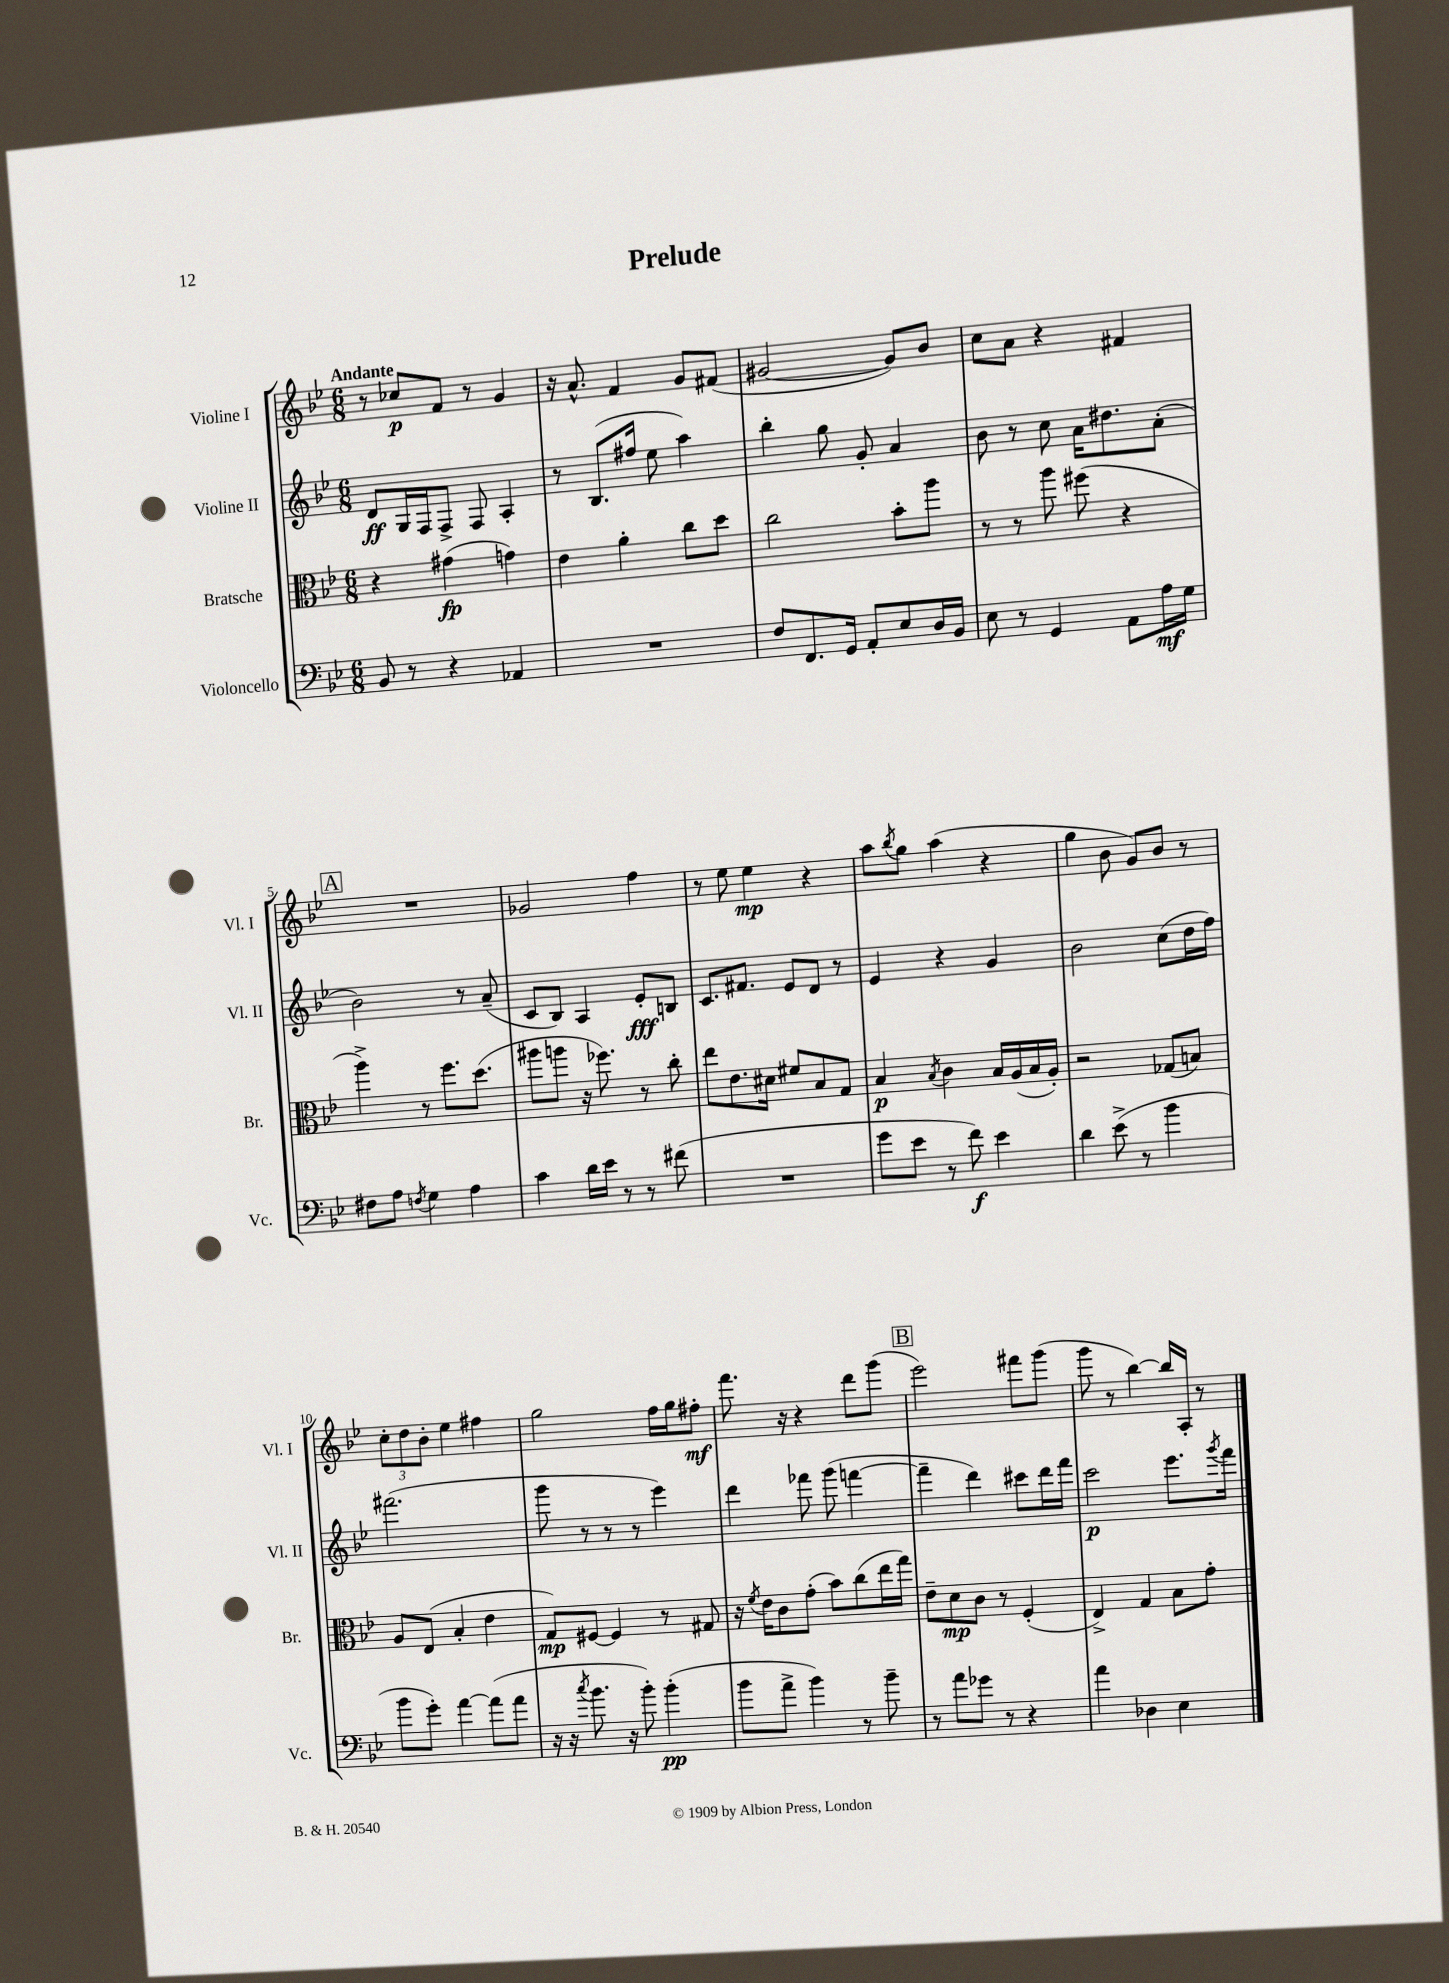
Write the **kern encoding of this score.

**kern	**dynam	**kern	**dynam	**kern	**dynam	**kern	**dynam
*part4	*part4	*part3	*part3	*part2	*part2	*part1	*part1
*staff4	*staff4	*staff3	*staff3	*staff2	*staff2	*staff1	*staff1
*I"Violoncello	*	*I"Bratsche	*	*I"Violine II	*	*I"Violine I	*
*I'Vc.	*	*I'Br.	*	*I'Vl. II	*	*I'Vl. I	*
*clefF4	*	*clefC3	*	*clefG2	*	*clefG2	*
*k[b-e-]	*	*k[b-e-]	*	*k[b-e-]	*	*k[b-e-]	*
*M6/8	*	*M6/8	*	*M6/8	*	*M6/8	*
=1	=1	=1	=1	=1	=1	=1	=1
!	!	!	!	!	!	!LO:TX:a:B:t=Andante	!
8BB-/	.	4r	.	8d/L	ff	8r	.
8r	.	.	.	16G/L	.	8cc-X/L	p
.	.	.	.	16F/J	.	.	.
4r	.	(4g#X\	fp	8F^/J	.	8f/J	.
.	.	.	.	8F/	.	8r	.
4AA-X/	.	4gn\)	.	4A'/	.	4g/	.
=2	=2	=2	=2	=2	=2	=2	=2
2.r	.	4e-\	.	8r	.	16r	.
.	.	.	.	.	.	8.a^^/	.
.	.	.	.	(8.B-/L	.	.	.
.	.	4a'\	.	.	.	4f/	.
.	.	.	.	16ff#X/Jk	.	.	.
.	.	.	.	8ee-\	.	.	.
.	.	8cc\L	.	4aa\)	.	8g/L	.
.	.	8dd\J	.	.	.	(8f#X/J	.
=3	=3	=3	=3	=3	=3	=3	=3
8F/L	.	2cc\	.	4bb-'\	.	[2g#X/	.
8.FF/	.	.	.	.	.	.	.
.	.	.	.	8gg\	.	.	.
16GG/Jk	.	.	.	.	.	.	.
8AA'/L	.	.	.	8g'/	.	.	.
8E-/	.	8b-'\L	.	4a/	.	8g#/L])	.
16D/L	.	8aa\J	.	.	.	8b-/J	.
16BB-/JJ	.	.	.	.	.	.	.
=4	=4	=4	=4	=4	=4	=4	=4
8E-\	.	8r	.	8b-\	.	8cc\L	.
8r	.	8r	.	8r	.	8a\J	.
4GG/	.	8aa\	.	8cc\	.	4r	.
.	.	(8ff#X\	.	16a\KL	.	.	.
.	.	.	.	8.dd#X\	.	.	.
8AA\L	.	4r	.	.	.	4f#X/	.
16A\L	mf	.	.	(8a'\J	.	.	.
16G\JJ	.	.	.	.	.	.	.
!!LO:LB:g=z
!!LO:REH:place=s1:t=A
=5	=5	=5	=5	=5	=5	=5	=5
8F#X\L	.	4aa^\)	.	2b-\)	.	2.r	.
8A\J	.	.	.	.	.	.	.
8qFn/	.	.	.	.	.	.	.
4G\	.	8r	.	.	.	.	.
.	.	8.ff\L	.	.	.	.	.
4A\	.	.	.	8r	.	.	.
.	.	(8.dd\J	.	.	.	.	.
.	.	.	.	(8a~/	.	.	.
=6	=6	=6	=6	=6	=6	=6	=6
4c\	.	8aa#X\L	.	8c/L	.	2g-X/	.
.	.	8aan\J	.	8B-/J)	.	.	.
16d\LL	.	16r	.	4A/	.	.	.
16e-\JJ	.	8.ff-X\)	.	.	.	.	.
8r	.	.	.	.	.	.	.
8r	.	8r	.	8e-'/L	fff	4ff\	.
(8f#X\	.	8cc'\	.	8Bn/J	.	.	.
=7	=7	=7	=7	=7	=7	=7	=7
2.r	.	8ee-\L	.	8.c/L	.	8r	.
.	.	8.e-\	.	.	.	8ee-\	.
.	.	.	.	8.f#X/J	.	.	.
.	.	.	.	.	.	4ee-\	mp
.	.	16d#X\Jk	.	.	.	.	.
.	.	8f#X/L	.	8e-/L	.	.	.
.	.	8B-/	.	8d/J	.	4r	.
.	.	8G/J	.	8r	.	.	.
=8	=8	=8	=8	=8	=8	=8	=8
8g\L	.	4B-/	p	4e-/	.	8aa\L	.
.	.	.	.	.	.	8qbb-/	.
8e-\J	.	.	.	.	.	8gg\J	.
.	.	8qB-/	.	.	.	.	.
8r	.	4c\	.	4r	.	(4aa\	.
8f\)	f	.	.	.	.	.	.
4e-\	.	16B-/LL	.	4g/	.	4r	.
.	.	(16A/	.	.	.	.	.
.	.	16B-/	.	.	.	.	.
.	.	16A'/JJ)	.	.	.	.	.
=9	=9	=9	=9	=9	=9	=9	=9
4d\	.	2r	.	2b-\	.	4gg\	.
(8e-^\	.	.	.	.	.	8b-\	.
8r	.	.	.	.	.	8g/L)	.
4b-\	.	(8G-X/L	.	(8cc\L	.	8b-/J	.
.	.	8Bn/J)	.	16dd\L	.	8r	.
.	.	.	.	16ff\JJ)	.	.	.
!!LO:LB:g=z
=10	=10	=10	=10	=10	=10	=10	=10
8b-\L	.	8A/L	.	(2.fff#X\	.	12cc'\L	.
.	.	.	.	.	.	12dd\	.
8g'\J)	.	(8E-/J	.	.	.	.	.
.	.	.	.	.	.	12b-'\J	.
[4a\	.	4B-'/	.	.	.	4ee-\	.
(8a\L]	.	4e-\	.	.	.	4ff#X\	.
8a\J	.	.	.	.	.	.	.
=11	=11	=11	=11	=11	=11	=11	=11
16r	.	8G/L)	mp	8ggg\	.	2gg\	.
16r	.	.	.	.	.	.	.
8qcc/	.	.	.	.	.	.	.
8.b-\	.	[8F#X/J	.	8r	.	.	.
.	.	4F#/]	.	8r	.	.	.
16r	.	.	.	.	.	.	.
8b-'\)	.	.	.	8r	.	.	.
(4b-'\	pp	8r	.	4eee-\)	.	16ff\LL	.
.	.	.	.	.	.	16gg\J	.
.	.	8G#X/	.	.	.	8ff#X'\J	mf
=12	=12	=12	=12	=12	=12	=12	=12
8b-\L	.	16r	.	4ddd\	.	8.fff\	.
.	.	8qf/	.	.	.	.	.
.	.	16e-\KL	.	.	.	.	.
8a^\J	.	8c\	.	.	.	.	.
.	.	.	.	.	.	16r	.
4b-\)	.	(8g'\J	.	8fff-X\	.	4r	.
.	.	8b-\L)	.	(8ggg\	.	.	.
8r	.	(8cc\	.	[4fffn\	.	8ddd\L	.
8b-~\	.	16ee-\L	.	.	.	(8ggg\J	.
.	.	16gg\JJ)	.	.	.	.	.
!!LO:REH:place=s1:t=B
=13	=13	=13	=13	=13	=13	=13	=13
8r	.	8e-~\L	.	4fff~\]	.	2eee-\)	.
8a\L	.	8d\	mp	.	.	.	.
8g-X\J	.	8c\J	.	4ddd\)	.	.	.
8r	.	8r	.	.	.	.	.
4r	.	(4F'/	.	8ccc#X\L	.	8fff#X\L	.
.	.	.	.	16ddd\L	.	(8ggg\J	.
.	.	.	.	16fff\JJ	.	.	.
=14	=14	=14	=14	=14	=14	=14	=14
4a\	.	4E-^/)	.	2ccc\	p	8ggg\	.
.	.	.	.	.	.	8r	.
4D-X\	.	4G/	.	.	.	[4bb-\)	.
4E-\	.	8B-\L	.	8.eee-\L	.	16bb-/LL]	.
.	.	.	.	.	.	16A'/JJ	.
.	.	8g'\J	.	.	.	8r	.
.	.	.	.	8qggg/	.	.	.
.	.	.	.	16fff\Jk	.	.	.
==	==	==	==	==	==	==	==
*-	*-	*-	*-	*-	*-	*-	*-
